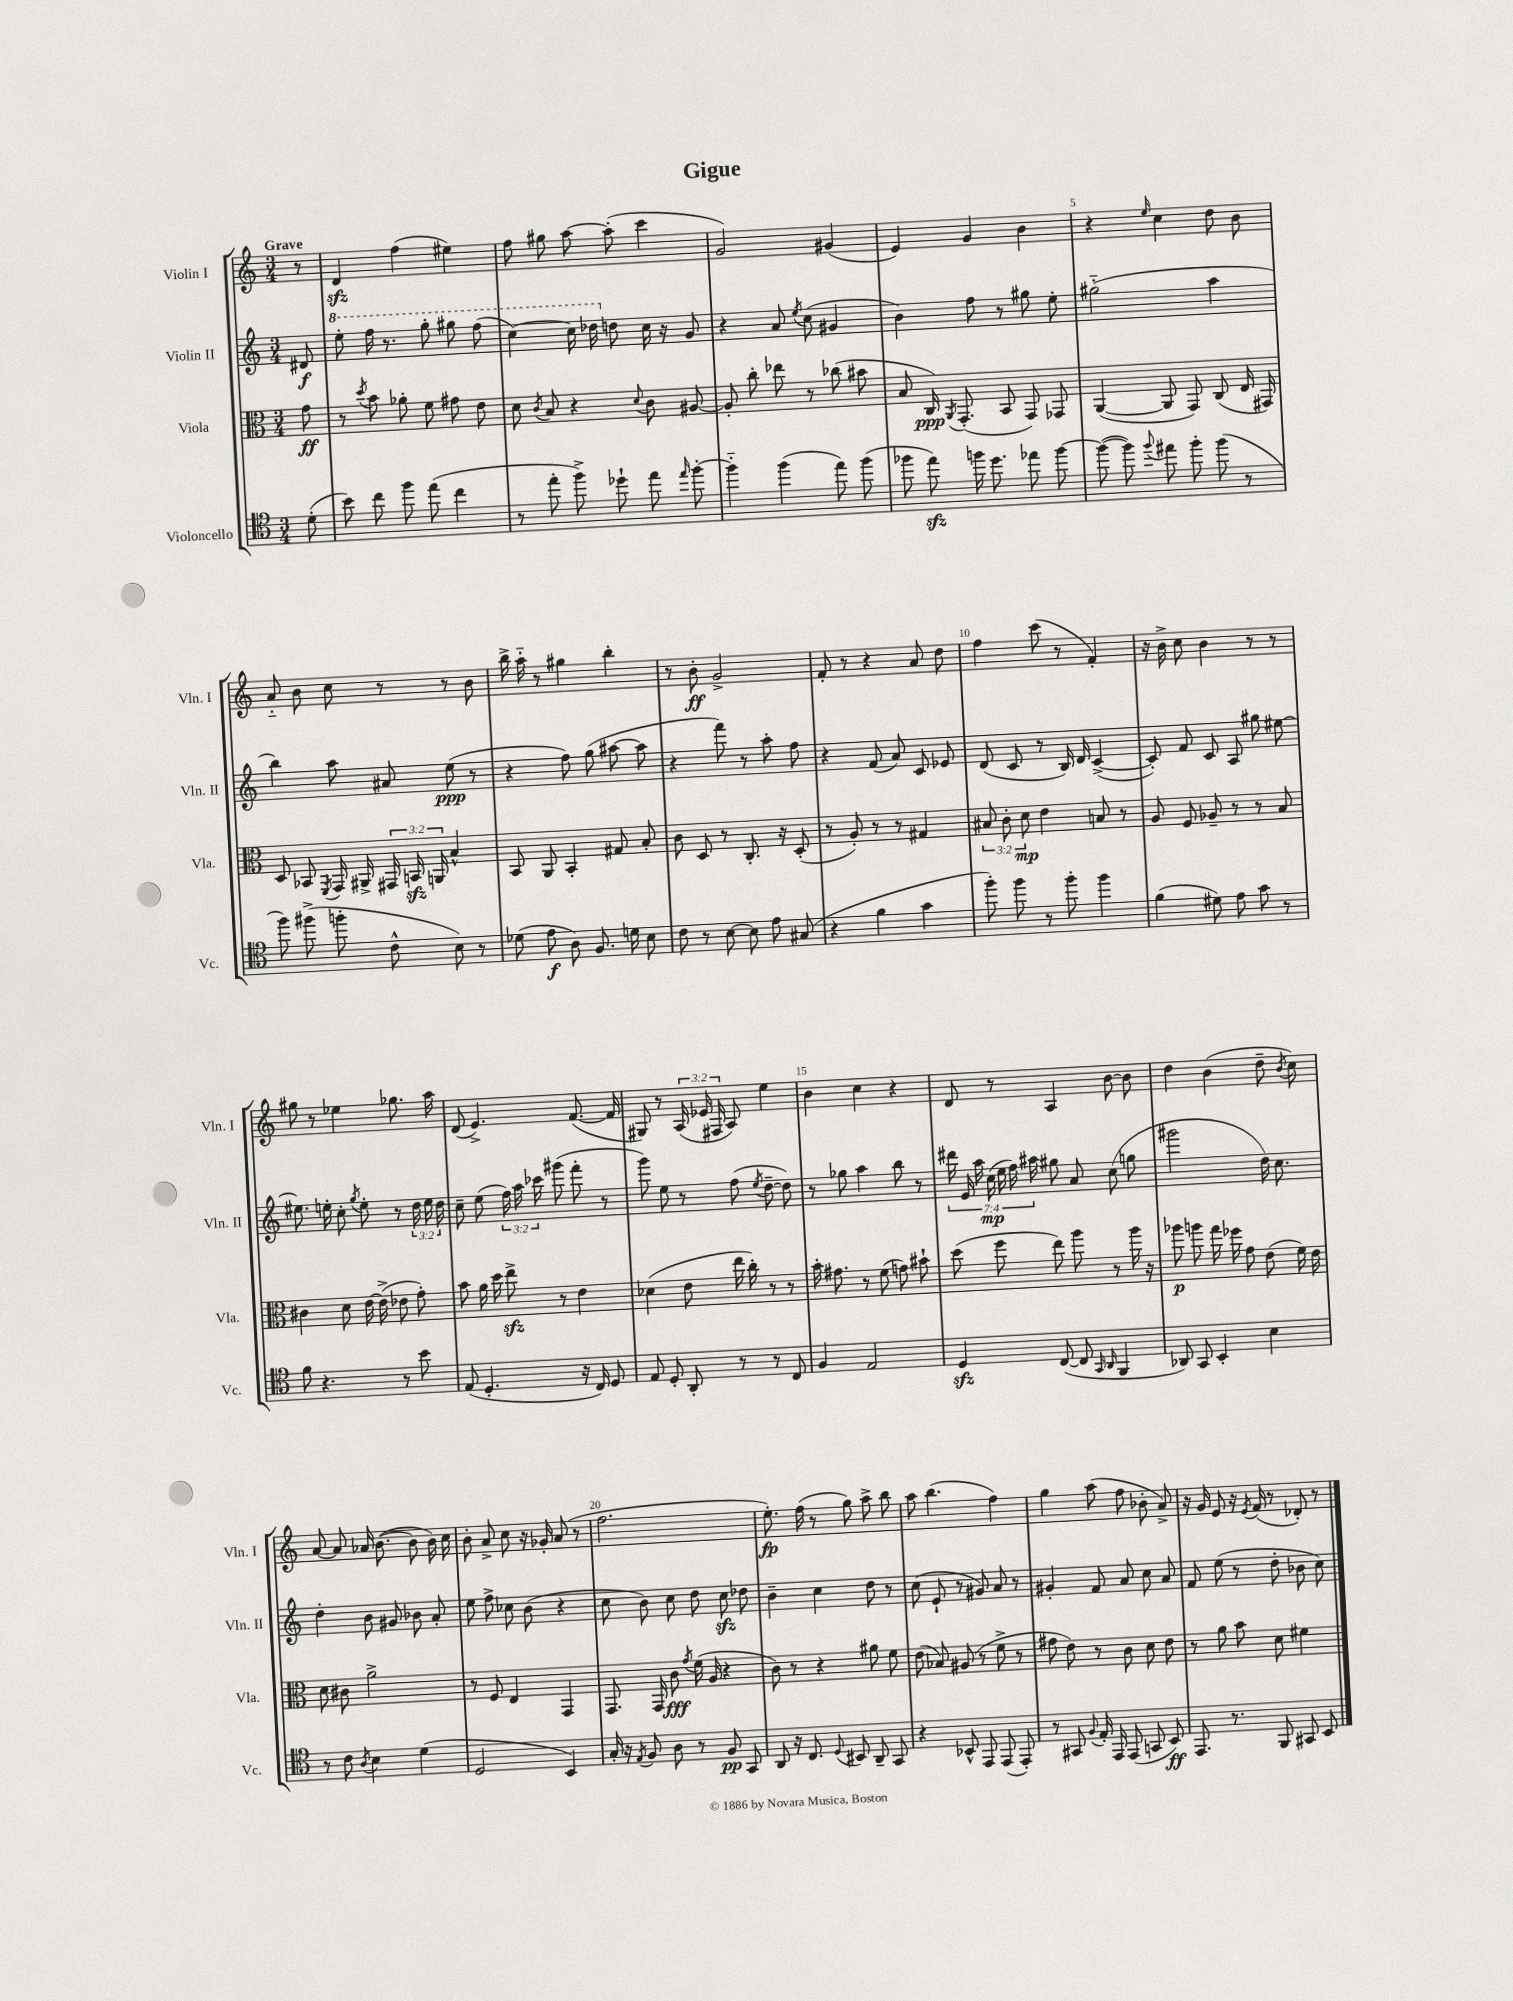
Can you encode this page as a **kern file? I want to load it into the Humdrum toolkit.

**kern	**kern	**kern	**kern
*staff4	*staff3	*staff2	*staff1
*clefC4	*clefC3	*clefG2	*clefG2
*k[]	*k[]	*k[]	*k[]
*M3/4	*M3/4	*M3/4	*M3/4
(8d'	8g	8d#	8r
=	=	=	=
8b)	8r	8eee'	4d
.	8qdd	.	.
8cc	8b	16fff	.
.	.	8.r	.
8ff	8a-'	.	(4ff
(8ee	8f	8ggg'	.
4cc	8g#	8ggg#	4ee#)
.	8e	(8fff	.
=	=	=	=
8r	8d	[4ccc)	8ff
.	8qc	.	.
8ee'	8B	.	8gg#
8ff^)	4r	16ccc]	[8aa
.	.	16ddd-	.
8dd-`	.	8dd	(8aa']
.	8qqd	.	.
8ee	8c	16cc	4ccc
.	.	16r	.
16qqee	.	.	.
[8ff'	[8A#	8g	.
=	=	=	=
4ff'~]	8A#']	4r	2g)
.	8cc'	.	.
(4ff	8ee-	8a	.
.	.	8qee	.
.	8r	(8cc	.
8ee)	(8cc-	4g#	(4g#
(8ff	8b#	.	.
=	=	=	=
8ff-	8B	4b)	4e)
8ee)	16C)	.	.
.	8qAA	.	.
.	(8.GG'	.	.
16ff	.	8ff	4g
8.dd	.	.	.
.	8BB	8r	.
8ee-	8GG)	8gg#	4b
[8ff	8GG-	8ee'	.
=	=	=	=
(8ff_	([4AA	(2gg#'~	4r
8ff])	.	.	.
8qqff	.	.	16qqee
8ee#	8AA]	.	4cc
8ff'	8GG)	.	.
(8ff	(8C	4aa	8dd
8r	16E	.	8b
.	16GG#)	.	.
=	=	=	=
8ff)	8D	4bb)	8a'~
(8ff#^	8BB-	.	8b
.	8qFF	.	.
8ff'	16GG	8aa	8cc
.	16AA#^	.	.
8c^^	24GG#	8a#	8r
.	24BB	.	.
.	24AA	.	.
8B)	4B^^	(8ee	8r
8r	.	8r	8b
=	=	=	=
(8d-	8BB	4r	16bb^
.	.	.	16aa'~
8e	8AA	.	8r
8A)	4BB'	8ff)	4gg#
8.F	.	(8gg	.
.	8G#	[8aa#	4bb'
16d	.	.	.
8B	8B'	8aa#]	.
=	=	=	=
8c	8c	4r	8r
8r	8D	.	8b'
[8B	8r	8fff)	2g^
8B]	8.C'	8r	.
8e	.	8aa'	.
.	16r	.	.
(8G#	(8D'	8ff	.
=	=	=	=
4r	8r	4r	8f'
.	8A')	.	8r
4f	8r	(8f	4r
.	8r	8a)	.
4g	4G#	8c	8a
.	.	8e-	8dd
=	=	=	=
8ff')	12B#	(8d	4ff
.	12c'	.	.
8ff	.	8c	.
.	12d	.	.
8r	4e	8r	(8ccc
8ff'	.	16B)	8r
.	.	16d	.
4ff	8B	([4c^	4f')
.	8r	.	.
=	=	=	=
(4f	8A	8c'])	16r
.	.	.	16b^
.	8F	8f	8cc
8d#)	8A-~	8c	4b
8e	8r	8A	.
8g	8r	8gg#	8r
8r	8B	[8ee#	8r
=	=	=	=
8f	4c#	8.ee#]	8gg#
4.r	.	.	8r
.	.	16ee'	.
.	8d	8cc'	4ee-
.	.	8qgg	.
.	[16e	8ee'	.
.	(16e^]	.	.
8r	8e-	8r	8.gg-
8b	8g')	24dd	.
.	.	24ee	.
.	.	.	16aa
.	.	24dd	.
=	=	=	=
(8E	8b	8cc~	(8d
4.D'	16a	(8ee	4.e^)
.	16dd	.	.
.	8ee^	24ff)	.
.	.	24aa	.
.	.	24ccc-	.
.	8r	(8ggg#	.
16r	4e	8fff'	([8.f
16C)	.	.	.
8D	.	8r	.
.	.	.	16f]
=	=	=	=
8E	(4d-	8ggg)	8G#)
8D'	.	8ee	8r
8AA'	8e	8r	(24A
.	.	.	24e-
.	.	.	24F#
8r	16ee	(8ff	8A)
.	16cc')	.	.
.	.	8qee	.
8r	8r	[8dd~	4ee
8C	8r	8dd])	.
=	=	=	=
4F	16b'	8r	4b
.	8.g#	.	.
.	.	8gg-	.
2E	8r	4aa	4cc
.	(8f	.	.
.	8g)	8bb	4r
.	8b#`	8r	.
=	=	=	=
4D	(8dd	28ddd#	8d
.	.	28e	.
.	.	28aa	.
.	.	(28cc	.
.	8ff	.	8r
.	.	28ee	.
.	.	28ff)	.
.	.	28aa#	.
([8C	8ee)	8gg#	4A
8C]	8aa	8a	.
16qqGG	.	.	.
16qqAA	.	.	.
4FF	8r	(8cc	[8b
.	16aa	8gg	8b]
.	16r	.	.
=	=	=	=
8AA-)	8aa-	2ggg#	4dd
8GG	8aa	.	.
4BB'	16gg	.	(4b
.	16ff-	.	.
.	8g	.	.
4B	(8e	16dd)	8dd~
.	.	8.cc	.
.	.	.	8qb
.	16f)	.	8cc)
.	16e	.	.
=	=	=	=
8r	8d	4dd'	[8a
8c	8c#	.	8a]
8qA	.	.	.
4B	2a^	8b	16a-
.	.	.	([8.b
.	.	8g#	.
(4d	.	8b-	8b]
.	.	8a'	16b)
.	.	.	16cc
=	=	=	=
2D	8r	8ee	8b'
.	8F	8ff^	8a^
.	4E	8cc-	8cc
.	.	(8b	16r
.	.	.	16g-'
4BB)	4GG	4r	(8a
.	.	.	8r
=	=	=	=
16G'	8.GG	8cc	2.ff
16r	.	.	.
8qE	.	.	.
8F	.	8b)	.
.	16GG	.	.
8A	8c	8cc	.
.	8qg	.	.
8r	(16f	8dd	.
.	16A	.	.
8F	4r	8cc	.
8GG	.	8dd-	.
=	=	=	=
8AA	8c)	4b~	8.ee')
16r	8r	.	.
8.C	.	.	(16ff
.	4r	4cc	8r
8qqD	.	.	.
8BB#	.	.	8gg)
8AA~	8a#	8dd	8aa^
8GG	8f	8r	8bb
=	=	=	=
4r	(8e	(8cc	8aa
.	8B-)	8e`	(4.bb
8BB-^^	(8A#	8r	.
8EE	8r	8g#)	.
(8EE	8f^	8a	4ff)
8EE')	8r	8r	.
=	=	=	=
8r	8g#	4g#'	4gg
8GG#	8e)	.	.
8qqF	.	.	.
16E'	8r	8f	(8aa
16EE	.	.	.
(8EE	8c	8a	8ff
8GG	8d	8cc	8b-'
8BB)	8e	8a	8a^)
=	=	=	=
8.EE	8r	8f	16r
.	.	.	16g
.	8a	(8ee	8e
8.r	.	.	.
.	8b	8r	16r
.	.	.	8qe
.	.	.	(16f
8FF	8d	8dd'	8r
8GG#	4f#	8b-	8d-')
8BB	.	8cc)	8r
==	==	==	==
*-	*-	*-	*-
